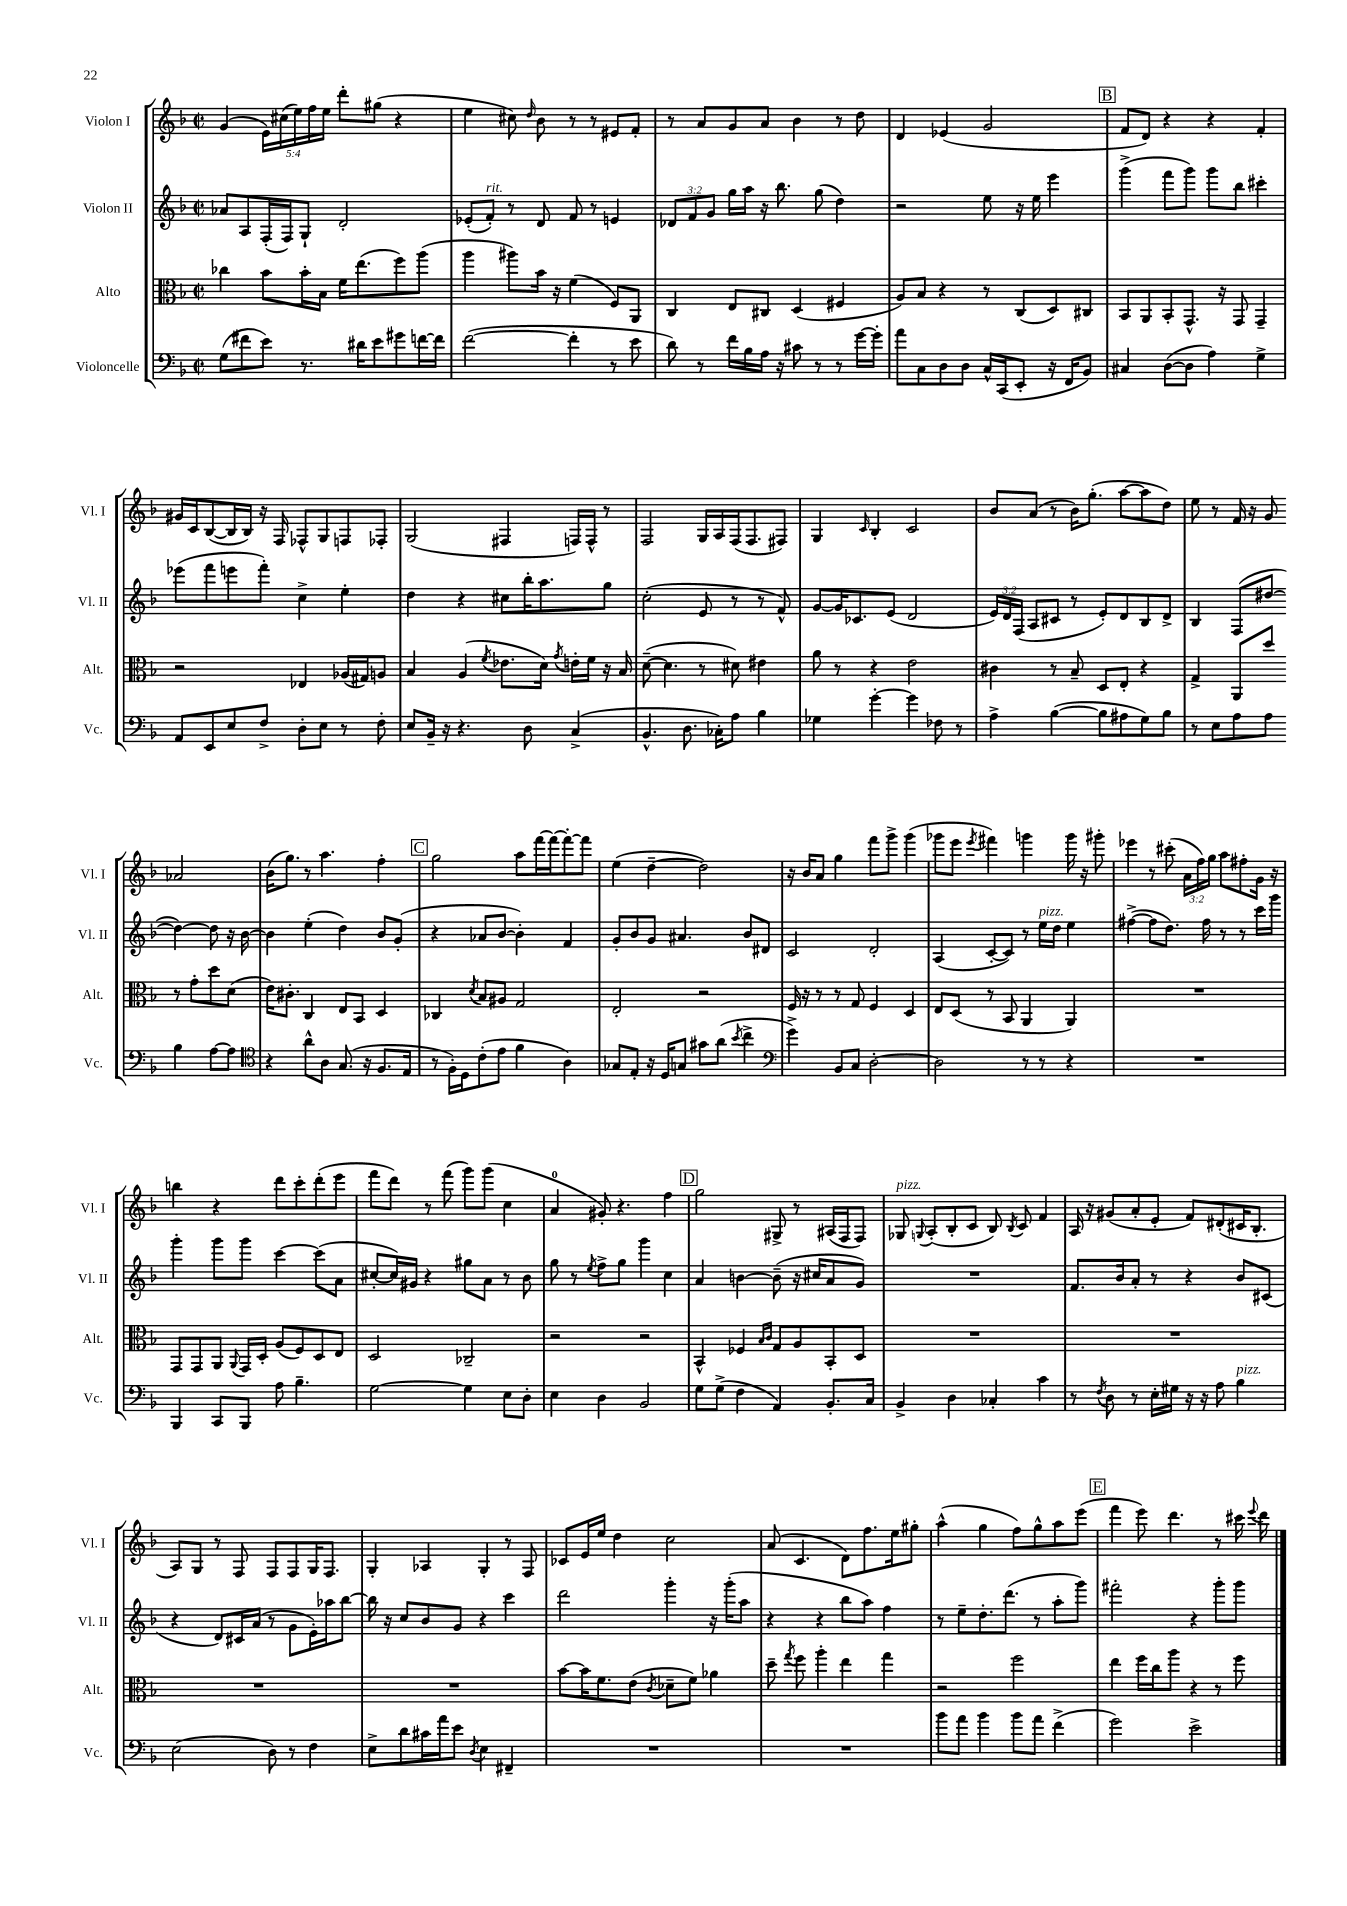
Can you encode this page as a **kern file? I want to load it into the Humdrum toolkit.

**kern	**kern	**kern	**kern
*part4	*part3	*part2	*part1
*staff4	*staff3	*staff2	*staff1
*I"Violoncelle	*I"Alto	*I"Violon II	*I"Violon I
*I'Vc.	*I'Alt.	*I'Vl. II	*I'Vl. I
*clefF4	*clefC3	*clefG2	*clefG2
*k[b-]	*k[b-]	*k[b-]	*k[b-]
*M2/2	*M2/2	*M2/2	*M2/2
*met(c|)	*met(c|)	*met(c|)	*met(c|)
=35	=35	=35	=35
(8G\L	4cc-X\	8a-X/L	(4g/
8f#X\	.	8A/	.
8e\J)	8b-\L	(16F'/L	20e\LL)
.	.	.	(20cc#X\
.	.	16F/J)	.
.	.	.	20ee\)
8.r	16b-'\L	8G`/J	.
.	.	.	20ff\
.	16B-\JJ	.	.
.	.	.	20ee\JJ
.	16f\KL	2d'/	8ddd'\L
16d#X\KL	(8.ee\	.	.
8e\	.	.	(8gg#X\J
8g#X\	8ff\)	.	4r
[16fn\L	(8aa\J	.	.
16f\JJ]	.	.	.
=36	=36	=36	=36
([2f\	4aa\	(8e-X'/L	4ee\
!	!	!LO:TX:a:i:t=rit.	!
.	.	8f'/J)	.
.	8aa#X\L)	8r	8cc#X\)
.	.	.	16qqdd/
.	16b-\Jk	8d/	8b-\
.	16r	.	.
4f'\]	(4f\	8f/	8r
.	.	8r	8r
8r	8F/L)	4en/	8e#X/L
8e\	8AA/J	.	8f'/J
=37	=37	=37	=37
8d\)	4C/	12d-X/L	8r
.	.	12f/	.
8r	.	.	8a/L
.	.	12g/J	.
16f\LL	8E/L	16gg\LL	8g/
16B-\	.	16aa\JJ	.
16A\JJ	8C#X/J	16r	8a/J
16r	.	8.bb-\	.
8c#X\	(4D/	.	4b-\
8r	.	(8gg\	.
8r	4F#X/	4dd\)	8r
[16g\LL	.	.	8dd\
16g'\JJ]	.	.	.
=38	=38	=38	=38
8a\L	8A/L)	2r	4d/
8C\	8B-/J	.	.
8D\	4r	.	(4e-X/
8D\J	.	.	.
16C^^/LL	8r	8ee\	2g/
(16CC/J	.	.	.
8EE'/J	(8C/L	16r	.
.	.	16ee\	.
16r	8D/)	4eee\	.
16FF/KL	.	.	.
8BB-/J)	8C#X/J	.	.
!!LO:REH:place=s1:t=B
=39	=39	=39	=39
4C#X/	8BB-/L	(4ggg^\	8f/L
.	8AA/	.	8d/J)
([8D\L	8BB-'/	8fff\L	4r
8D\J]	8.GG^^/J	8ggg\J)	.
4A\)	.	8ggg\L	4r
.	16r	.	.
.	8GG/	8bb-\J	.
4G^\	4GG~/	4ccc#X'\	4f'/
!!LO:LB:g=z
=40	=40	=40	=40
8AA/L	2r	(8eee-X\L	16g#X/LL
.	.	.	16c/J
8EE/	.	8fff\	([8B-/
8E/	.	8eeen\	16B-/L]
.	.	.	16B-/JJ)
8F^/J	.	8fff'\J)	16r
.	.	.	16F/
8D'\L	4E-X/	4cc^\	8F-X^^/L
8E\J	.	.	8G/
8r	(16A-X/LL	4ee'\	8Fn/
.	16G#X/J)	.	.
8F'\	8An/J	.	8F-X'/J
=41	=41	=41	=41
8E/L	4B-/	4dd\	(2G/
16BB-~/Jk	.	.	.
16r	.	.	.
4.r	(4A/	4r	.
.	8qf/	.	.
.	8.e-X\L	8cc#X\L	4F#X/
8D\	.	16bb-'\K	.
.	16d\Jk)	8.aa\	.
.	8qg/	.	.
(4C^/	16en'\LL	.	16Fn/LL)
.	16f\JJ	.	16F^^/JJ
.	16r	8gg\J	8r
.	16B-/	.	.
=42	=42	=42	=42
4.BB-^^/	([8d~\	(2cc'\	2F/
.	4.d\]	.	.
8.D\	.	.	.
.	8r	8e/	16G/LL
16C-X'\KL)	.	.	16A/
8A\J	8d#X\)	8r	(16F/J
.	.	.	8.F/
4B-\	4e#X\	8r	.
.	.	8f^^/)	8F#X/J)
=43	=43	=43	=43
4G-X\	8a\	[8g/L	4G/
.	8r	16g/K]	.
.	.	8.c-X/	.
.	.	.	16qqc/
[4g'\	4r	.	4B-'/
.	.	(8e/J	.
4g\]	2e\	2d/	2c/
8F-X\	.	.	.
8r	.	.	.
=44	=44	=44	=44
4A^\	4c#X\	24e/LL)	8b-/L
.	.	24d/	.
.	.	(24F/JJ	.
.	.	8A/L	(8a/J
([4B-\	8r	8c#X/J	8r
.	8B-~/	8r	16b-\KL)
.	.	.	(8.gg'\J
8B-\L]	8D/L	8e'/L)	.
8A#X\	8E'/J	8d/	[8aa\L
8G\)	4r	8B-/	8aa\]
8B-\J	.	8d^/J	8dd\J)
=45	=45	=45	=45
8r	4G^/	4B-/	8ee\
8E\L	.	.	8r
8A\	8AA/L	(8F/L	16f/
.	.	.	16r
8A\J	8dd/J	[8dd#X/J	8g/
4B-\	8r	4dd#\_)	2a-X/
.	8g'\L	.	.
[8A\L	8dd\	8dd#\]	.
8A\J]	(8d\J	16r	.
.	.	[16b-\	.
!!LO:LB:g=z
=46	=46	=46	=46
*clefC4	*	*	*
4r	16e\KL)	4b-\]	(16b-\KL
.	8.c#X'\J	.	8.gg\J)
8a^^\L	4C/	(4ee'\	8r
8A\J	.	.	4.aa\
(8.G/	8E/L	4dd\)	.
.	8BB-/J	.	.
16r	.	.	.
8.F/L	4D/	8b-/L	4ff'\
.	.	(8g'/J	.
16E/Jk	.	.	.
!!LO:REH:place=s1:t=C
=47	=47	=47	=47
8r	4C-X/	4r	2gg\
16F'\LL)	.	.	.
16D\J	.	.	.
.	8qd/	.	.
(8c'\	8B-/L	8a-X/L	.
8e\J	8A#X/J	[8b-/J	.
4f\	2G/	4b-'\])	8aa\L
.	.	.	[16fff\L
.	.	.	16fff\J_
4A\)	.	4f/	8fff'\_
.	.	.	8fff\J]
=48	=48	=48	=48
8G-X/L	2E'/	8g'/L	(4ee\
8E'/J	.	8b-/	.
16r	.	8g/J	[4dd~\
16D/KL	.	.	.
8Gn/J	.	4.a#X/	.
8g#X\L	2r	.	2dd\])
(8a\J	.	.	.
8qb-/	.	.	.
4cc^\	.	8b-/L	.
.	.	8d#X/J	.
=49	=49	=49	=49
*clefF4	*	*	*
4g^\)	16F/	2c/	16r
.	16r	.	16b-/KL
.	8r	.	8a/J
8BB-/L	8r	.	4gg\
8C/J	8G/	.	.
[2D'\	4F/	2d'/	8fff\L
.	.	.	8ggg^\J
.	4D/	.	(4ggg\
=50	=50	=50	=50
2D\]	8E/L	(4A/	8ggg-X\L
.	(8D/J	.	8eee\J
.	.	.	8qeee/
.	8r	[8c'/L	4fff#X\)
.	8BB-/	8c/J])	.
8r	4AA/	8r	4gggn\
!	!	!LO:TX:a:i:t=pizz.	!
8r	.	16ee\LL	.
.	.	16dd\JJ	.
4r	4AA/)	4ee\	16ggg\
.	.	.	16r
.	.	.	8ggg#X'\
=51	=51	=51	=51
1r	1r	([4ff#X^\	4eee-X\
.	.	8ff#\L]	8r
.	.	8.dd\J)	(8ccc#X'\
.	.	.	24a\LL
.	.	.	24ff\)
.	.	16ff#\	.
.	.	.	24gg\JJ
.	.	8r	8aa\L
.	.	8r	8ff#X'\
.	.	16ccc\LL	16g\Jk
.	.	16ggg\JJ	16r
!!LO:LB:g=z
=52	=52	=52	=52
4BBB-/	8GG/L	4ggg'\	4bbn\
.	8GG/	.	.
8CC/L	8AA/J	8ggg\L	4r
.	8qqAA/	.	.
8BBB-/J	16GG/LL	8ggg\J	.
.	16D'/JJ	.	.
8A\	(8A/L	[4ccc\	8ddd\L
4.B-~\	8F/)	.	8ccc'\
.	8D/	(8ccc\L]	(8ddd'\
.	8E/J	8a\J	8eee\J
=53	=53	=53	=53
[2G\	2D/	[8cc#X'/L	8fff\L
.	.	16cc#/L])	8ddd\J)
.	.	16g#X/JJ	.
.	.	4r	8r
.	.	.	(8fff\
4G\]	2C-X~/	8gg#X\L	8ggg\L)
.	.	8a\J	(8ggg\J
8E\L	.	8r	4cc\
8D'\J	.	8b-\	.
=54	=54	=54	=54
4E\	2r	8gg\	4a/
.	.	8r	.
.	.	8qee/	.
4D\	.	8ff^\L	8g#X'/)
.	.	8gg\J	4.r
2BB-/	2r	4ggg\	.
.	.	4cc\	4ff\
!!LO:REH:place=s1:t=D
=55	=55	=55	=55
8G\L	4BB-^^/	4a/	2gg\
(8G^\J	.	.	.
4F\	4F-X/	[4bn\	.
.	16qqB-/LL	.	.
.	16qqc/JJ	.	.
4AA/)	8G/L	(8b~\]	8G#X^/
.	8A/	16r	8r
.	.	16cc#X/KL	.
8.BB-'/L	8BB-'/	8a/	(16A#X/LL
.	.	.	16F/J
.	8D/J	8g/J)	8F/J)
16C/Jk	.	.	.
=56	=56	=56	=56
!	!	!	!LO:TX:a:i:t=pizz.
4BB-^/	1r	1r	8G-X/
.	.	.	8qqGn/
.	.	.	(8A'/L
4D\	.	.	8B-'/
.	.	.	8c/J
4C-X'/	.	.	8B-/)
.	.	.	8qB-/
.	.	.	8c/
4c\	.	.	4f/
=57	=57	=57	=57
8r	1r	8.f/L	16A/
.	.	.	16r
8qF/	.	.	.
8D\	.	.	(8g#X/L
.	.	16b-/k	.
8r	.	8a'/J	8a'/
16E'\LL	.	8r	8e'/J
16G#X\JJ	.	.	.
16r	.	4r	8f/L)
16r	.	.	.
8A\	.	.	(8d#X'/
!LO:TX:a:i:t=pizz.	!	!	!
4B-\	.	8b-/L	16c#X/K
.	.	.	8.B-'/J
.	.	(8c#X/J	.
!!LO:LB:g=z
=58	=58	=58	=58
(2E\	1r	4r	8A/L)
.	.	.	8G/J
.	.	8d/L)	8r
.	.	16c#X/L	8F/
.	.	(16a/JJ	.
8D\)	.	8r	8F/L
8r	.	8g\L	8F/
4F\	.	16e'\L)	16G/K
.	.	16aa-X\J	8.F/J
.	.	[8bb-\J	.
=59	=59	=59	=59
8E^\L	1r	16bb-\]	4G'/
.	.	16r	.
8d\	.	8cc/L	.
16c#X\L	.	8b-/	4A-X/
16a\J	.	.	.
8e\J	.	8g/J	.
8qD/	.	.	.
4E\	.	4r	4G'/
4FF#X~/	.	4ccc\	8r
.	.	.	8F/
=60	=60	=60	=60
1r	[8b-\L	2ddd\	8c-X/L
.	16b-\K]	.	16e/L
.	8.f\	.	16ee/JJ
.	.	.	4dd\
.	(8e\J	.	.
.	8qc/	.	.
.	8d-X~\L	4ggg'\	2cc\
.	8f\J)	.	.
.	4a-X\	16r	.
.	.	(16ggg'\KL	.
.	.	8aa\J	.
=61	=61	=61	=61
1r	8dd~\	4r	(8a/
.	8qgg/	.	.
.	8ff\	.	4.c/
.	4aa'\	4r	.
.	4ee\	8bb-\L	8d\L)
.	.	8aa\J)	8.ff\
.	4gg\	4ff\	.
.	.	.	16ee\k
.	.	.	8gg#X'\J
=62	=62	=62	=62
8b-\L	2r	8r	(4aa^^\
8a\J	.	8ee~\L	.
4b-\	.	8.dd'\	4gg\
.	.	(8.ddd\J	.
8b-\L	2ff\	.	8ff\L)
8a\J	.	8r	8gg^^\
(4f^\	.	8aa'\L	8aa\
.	.	8ggg\J)	(8eee\J
!!LO:REH:place=s1:t=E
=63	=63	=63	=63
2g\)	4ee\	2fff#X'\	4fff\
.	16ff\LL	.	8eee\)
.	16cc\J	.	.
.	8aa\J	.	4.ddd\
2e^\	4r	4r	.
.	8r	8ggg'\L	8r
.	8ff\	8ggg\J	16ccc#X\
.	.	.	8qqeee/
.	.	.	16ddd\
==	==	==	==
*-	*-	*-	*-
